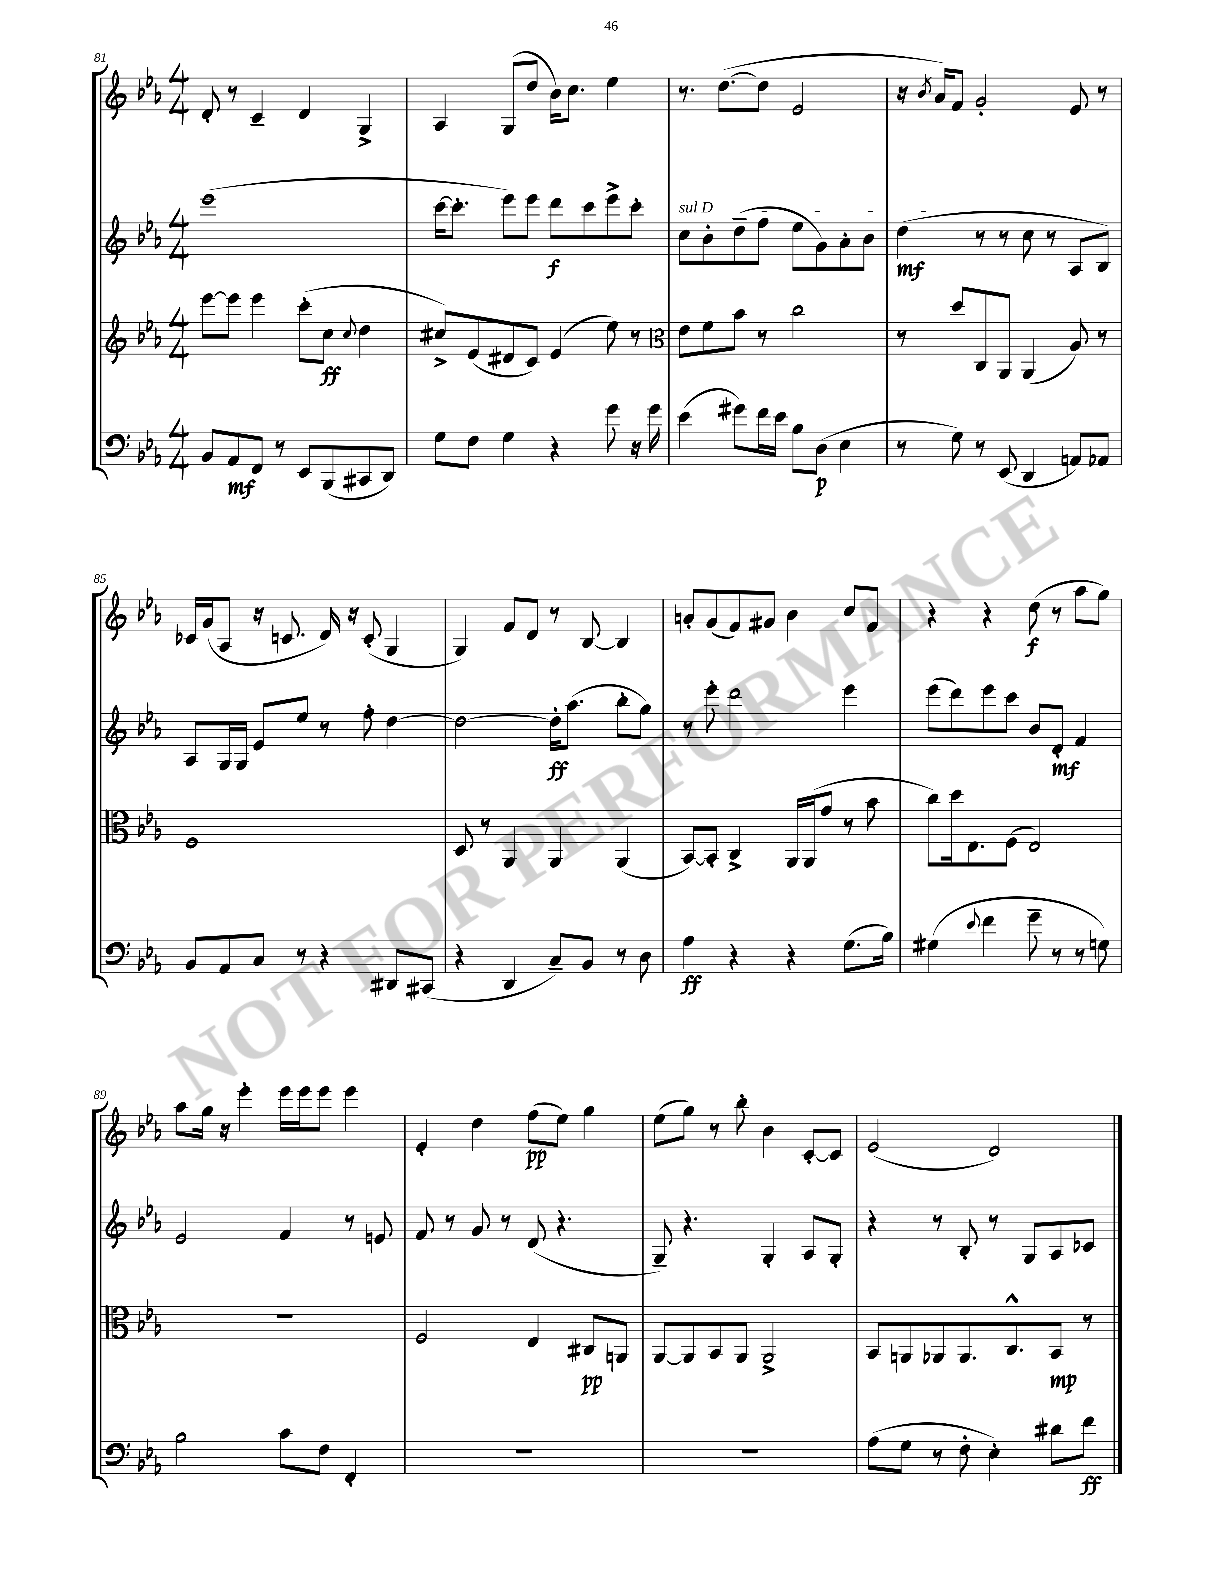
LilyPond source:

<<
\new StaffGroup <<
\new Staff = "s0" {
    \clef treble \key ees \major \numericTimeSignature \time 4/4
    d'8-. r8 c'4-- d'4 g4-> |
    aes4 g8( d''8 bes'16) c''8. ees''4 |
    r8. d''8.~( d''8 ees'2 |
    r16 \acciaccatura { bes'8 } aes'16) f'8 g'2-. ees'8 r8 |
    ces'16 g'16( aes8 r16 c'8. d'16) r16 c'8-.( g4 |
    g4) f'8 d'8 r8 bes8~ bes4 |
    a'8-. g'8( f'8) gis'8 bes'4 c''8 f'8 |
    r4 r4 d''8\f( r8 aes''8 g''8) |
    aes''8 g''16 r16 ees'''4-. ees'''16 ees'''16 ees'''8 ees'''4 |
    ees'4-. d''4 f''8\pp( ees''8) g''4 |
    ees''8( g''8) r8 bes''8-. bes'4 c'8~-. c'8 |
    ees'2( d'2) \bar "|." |
}
\new Staff = "s1" {
    \clef treble \key ees \major \numericTimeSignature \time 4/4
    ees'''1( |
    c'''16~ c'''8.-. ees'''8) ees'''8 d'''8\f c'''8 ees'''8-> c'''8-. |
    \once \override TextSpanner.bound-details.left.text = \markup { \italic "sul D" } c''8\startTextSpan bes'8-. d''8--( f''8 ees''8 g'8) aes'8-. bes'8 |
    d''4\mf\stopTextSpan( r8 r8 c''8 r8 aes8 bes8) |
    aes8 g16 g16 ees'8 ees''8 r8 f''8-. d''4~ |
    d''2~ d''16-.\ff aes''8.( bes''8-. g''8) |
    r8 ees'''8-. d'''2 ees'''4 |
    ees'''8( d'''8) ees'''8 c'''8 bes'8 d'8-.\mf f'4 |
    ees'2 f'4 r8 e'8 |
    f'8 r8 g'8 r8 d'8( r4. |
    g8--) r4. g4-. aes8 g8-. |
    r4 r8 bes8-. r8 g8 aes8 ces'8 \bar "|." |
}
\new Staff = "s2" {
    \clef treble \key ees \major \numericTimeSignature \time 4/4
    ees'''8~ ees'''8 ees'''4 c'''8-.( c''8\ff \appoggiatura { c''8 } d''4 |
    cis''8->) ees'8( dis'8 c'8) ees'4( ees''8) r8 |
    \clef alto ees'8 f'8 bes'8 r8 c''2 |
    r8 d''8 c8 aes,8 aes,4( aes8) r8 |
    f1 |
    d8 r8 aes,4 aes,4 aes,4( |
    bes,8~) bes,8-. c4-> aes,16 aes,16( g'8 r8 bes'8 |
    c''8) d''16 ees8. f8( ees2) |
    R1 |
    f2 ees4 cis8\pp a,8 |
    aes,8~ aes,8 bes,8 aes,8 aes,2-> |
    bes,8 a,8 aes,8 aes,8. c8.-^ bes,8\mp r8 \bar "|." |
}
\new Staff = "s3" {
    \clef bass \key ees \major \numericTimeSignature \time 4/4
    bes,8 aes,8\mf f,8 r8 ees,8 bes,,8( cis,8 d,8) |
    g8 f8 g4 r4 g'8 r16 g'16 |
    ees'4( gis'8) f'16 ees'16 bes8 d8\p( ees4 |
    r8 g8) r8 ees,8( d,4 a,8) aes,8 |
    bes,8 aes,8 c8 r8 r4 dis,8 cis,8( |
    r4 d,4 c8--) bes,8 r8 d8 |
    aes4\ff r4 r4 g8.( bes16) |
    gis4( \appoggiatura { ees'8 } f'4 g'8-- r8 r8 g8) |
    bes2 c'8 f8 f,4-. |
    R1 |
    R1 |
    aes8( g8 r8 f8-. ees4-.) dis'8 f'8\ff \bar "|." |
}
>>
>>
\layout { \context { \Score currentBarNumber = #81 } }
